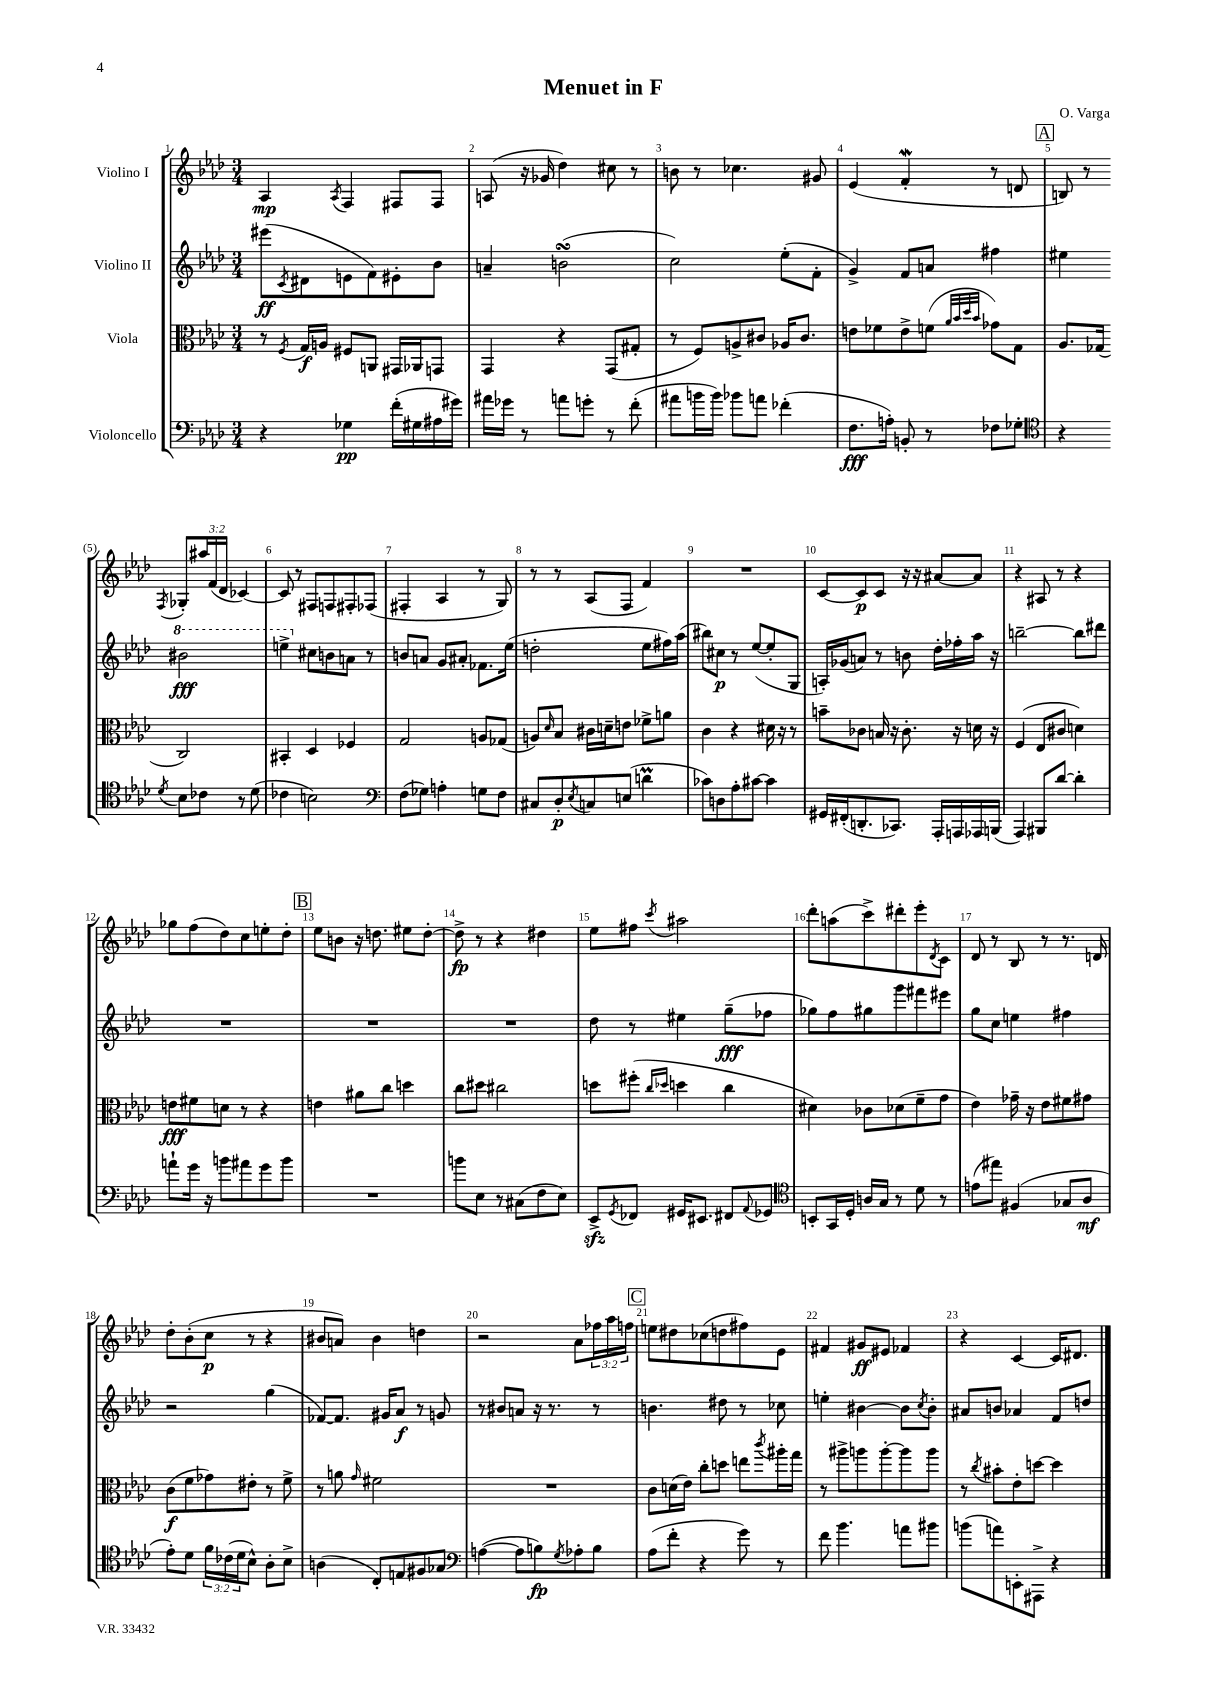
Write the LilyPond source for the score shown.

\header { title = "Menuet in F" composer = "O. Varga" }
<<
\new StaffGroup <<
\new Staff = "s0" \with { instrumentName = "Violino I" } {
    \clef treble \key aes \major \numericTimeSignature \time 3/4 \override Staff.TupletNumber.text = #tuplet-number::calc-fraction-text
    aes4\mp \acciaccatura { aes8 } f4 fis8 fis8 |
    a8( r16 ges'16 des''4) cis''8 r8 |
    b'8 r8 ces''4. gis'8 |
    ees'4( f'4-.\mordent r8 d'8 |
    \mark \markup { \box "A" } b8) r8 \acciaccatura { f8 } ges8-. \tuplet 3/2 { ais''16 f'16( des'16 } ces'4~) |
    ces'8 r8 fis8 f8 fis8-. fes8( |
    fis4-. aes4 r8 g8) |
    r8 r8 aes8( f8 f'4) |
    R2. |
    c'8~ c'8\p c'8 r16 r16 ais'8~ ais'8 |
    r4 ais8 r8 r4 |
    ges''8 f''8( des''8) c''8 e''8-. des''8-. |
    \mark \markup { \box "B" } ees''8 b'8 r16 d''8. eis''8 d''8~-. |
    d''8->\fp r8 r4 dis''4 |
    ees''8 fis''8 \acciaccatura { c'''8 } ais''2 |
    des'''8-. a''8( c'''8->) dis'''8-. ees'''8-. \acciaccatura { des'8 } c'8 |
    des'8 r8 bes8 r8 r8. d'16 |
    des''8-. bes'8-.( c''8\p r8 r4 |
    bis'8 a'8) bis'4 d''4 |
    r2 aes'8 \tuplet 3/2 { fes''16 aes''16 f''16 } |
    \mark \markup { \box "C" } e''8 dis''8 ces''8( d''8 fis''8) ees'8 |
    fis'4 gis'8\ff eis'8 fes'4 |
    r4 c'4~ c'16 dis'8. \bar "|." |
}
\new Staff = "s1" \with { instrumentName = "Violino II" } {
    \clef treble \key aes \major \numericTimeSignature \time 3/4
    eis'''8\ff( \acciaccatura { c'8 } dis'8 e'8 f'8) eis'8-. bes'8 |
    a'4-- b'2\turn( |
    c''2) ees''8-.( f'8-. |
    g'4->) f'8 a'8 fis''4 |
    \mark \markup { \box "A" } eis''4 \ottava #1 bis''2\fff |
    e'''4-> \ottava #0 cis''8 b'8 a'8 r8 |
    b'8 a'8 g'8 ais'8-. fes'8. ees''16( |
    d''2-. ees''8 fis''16) aes''16( |
    bis''8) cis''8\p r8 ees''8~( ees''8-. g8 |
    a16-.) ges'16( a'8) r8 b'8 des''16-. fes''16-. aes''16 r16 |
    b''2~-- b''8 dis'''8 |
    R2. |
    \mark \markup { \box "B" } R2. |
    R2. |
    des''8 r8 eis''4 g''8--\fff( fes''8 |
    ges''8) f''8 gis''8 g'''8 fis'''8 eis'''8 |
    g''8 c''8 e''4 fis''4 |
    r2 g''4( |
    fes'8~) fes'8. gis'16 aes'8\f r8 g'8 |
    r8 bis'8 a'8 r16 r8. r8 |
    \mark \markup { \box "C" } b'4. dis''8 r8 ces''8 |
    e''4-. bis'4~ bis'8 \acciaccatura { c''8 } bis'8-. |
    ais'8 b'8 aes'4 f'8 d''8 \bar "|." |
}
\new Staff = "s2" \with { instrumentName = "Viola" } {
    \clef alto \key aes \major \numericTimeSignature \time 3/4
    r8 \acciaccatura { f8 } g16\f a16 fis8 a,8 gis,16 aes,16 g,8 |
    g,4 r4 g,8( gis8-. |
    r8 f8) a8-> cis'8 aes16 cis'8. |
    e'8 fes'8 e'8-> f'8( \grace { aes'32 bes'32 des''32 bes'32 } ges'8) g8 |
    \mark \markup { \box "A" } aes8. ges16( c2) |
    bis,4-. des4 fes4 |
    g2 a8 ges8( |
    a8) \grace { des'16 } bes8 cis'16 d'16-- e'8 fes'8-> a'8 |
    c'4 r4 dis'16 r16 r8 |
    b'8-- ces'8 b16 r16 ces'8.-. r16 d'16 r16 |
    f4( ees8 cis'8 d'4) |
    e'8\fff fis'8 d'8 r8 r4 |
    \mark \markup { \box "B" } e'4 ais'8 c''8 d''4 |
    c''8 dis''8 cis''2 |
    d''8 fis''8-.( \grace { c''16 des''16 } d''4 c''4 |
    dis'4) ces'8 des'8( f'8-- g'8 |
    ees'4) ges'16-- r16 ees'8 fis'8 gis'8 |
    c'8\f( f'8 ges'8) eis'8-. r8 f'8-> |
    r8 a'8 \grace { g'16 } fis'2 |
    R2. |
    \mark \markup { \box "C" } c'8 d'16( ees'16) c''8-. d''8 e''8 \acciaccatura { c'''8 } ais''16-. g''16 |
    r8 ais''8-> a''8 a''8~-. a''8 a''8 |
    r8 \acciaccatura { c''8 } bis'8-. ees'8-. d''8~ d''4 \bar "|." |
}
\new Staff = "s3" \with { instrumentName = "Violoncello" } {
    \clef bass \key aes \major \numericTimeSignature \time 3/4 \override Staff.TupletNumber.text = #tuplet-number::calc-fraction-text
    r4 ges4\pp f'16-.( gis16 ais16 gis'16) |
    ais'16 ges'16 r8 a'8 g'8-. r8 f'8-.( |
    ais'8 b'16 b'16) bes'8 a'8 fes'4-.( |
    f8.\fff a16-.) b,8-. r8 fes8 ges8-. |
    \mark \markup { \box "A" } \clef tenor r4 \acciaccatura { des'8 } bes8 ces'8 r8 des'8( |
    ces'4 b2) |
    \clef bass f8( ges8) a4-. g8 f8 |
    cis8 des8-.\p \acciaccatura { ees8 } c8 e8( d'4\prall |
    ces'8) d8 aes8-. cis'8~ cis'4 |
    gis,16 fis,16-.( d,8.-. ces,8.) aes,,16-. a,,16 aes,,16 b,,16( |
    aes,,4) bis,,8 des'8~ des'4-. |
    a'8-! g'16 r16 b'8 ais'8 g'8 b'8 |
    \mark \markup { \box "B" } R2. |
    b'8 ees8 r8 cis8( f8 ees8) |
    ees,8->\sfz \acciaccatura { g,8 } fes,8 gis,16 eis,8. fis,8 \appoggiatura { aes,8 } ges,8 |
    \clef tenor b,8-. g,16 des16-. a16 g16 r8 des'8 r8 |
    e'8( eis''8) fis4( ges8 aes8\mf |
    ees'8-.) des'8 \tuplet 3/2 { f'16 ces'16( des'16 } bes8-^) aes8-. bes8-> |
    a4( c8-.) e8 fis8 ges8 |
    \clef bass a4~( a8 b8\fp) \acciaccatura { g8 } aes8-. b8 |
    \mark \markup { \box "C" } aes8( f'8-. r4 g'8) r8 |
    f'8 bes'4. a'8 bis'8 |
    b'8( a'8) e,8-. ais,,8-> r4 \bar "|." |
}
>>
>>
\layout { \context { \Score \override BarNumber.break-visibility = ##(#f #t #t) barNumberVisibility = #all-bar-numbers-visible } }
